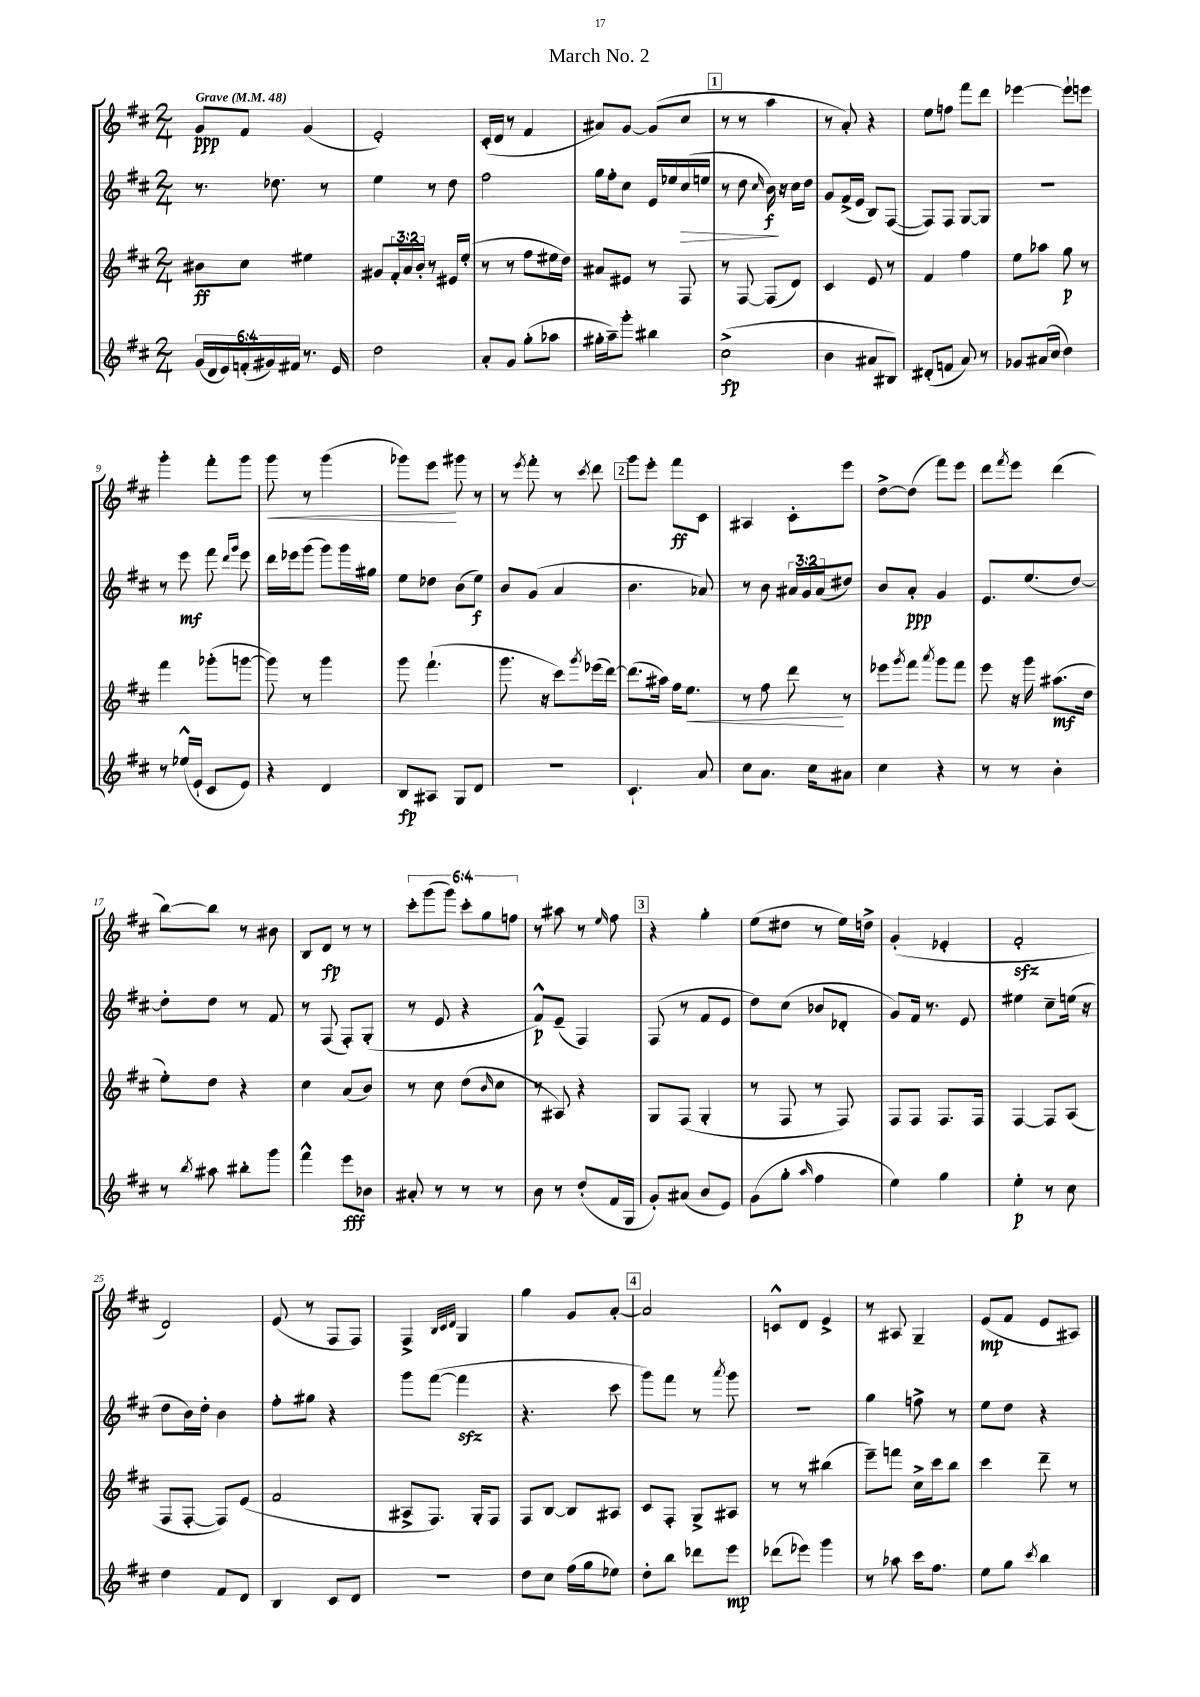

**kern	**kern	**kern	**kern
*staff4	*staff3	*staff2	*staff1
*clefG2	*clefG2	*clefG2	*clefG2
*k[f#c#]	*k[f#c#]	*k[f#c#]	*k[f#c#]
*M2/4	*M2/4	*M2/4	*M2/4
*MM48	*MM48	*MM48	*MM48
(24g	8b#	8.r	8g
24d	.	.	.
24e)	.	.	.
(24f'	8cc#	.	8f#
24g#)	.	.	.
.	.	8.dd-	.
24f#	.	.	.
8.r	4ee#	.	(4g
.	.	8r	.
16e	.	.	.
=	=	=	=
2dd	8g#	4ee	2e')
.	24f#'	.	.
.	24a	.	.
.	24b'	.	.
.	8r	8r	.
.	16e#	8dd	.
.	(16ee'	.	.
=	=	=	=
8a'	8r	2ff#	(16c#'
.	.	.	16d
8g	8r	.	8r
(8gg'	8ff#	.	4f#
8aa-	16ee#	.	.
.	16dd)	.	.
=	=	=	=
16gg#'	8a#	16gg	8a#)
16aa~)	.	16ff#'	.
8ggg'	8e#	8cc#	[8g
4bb#	8r	16e	(8g]
.	.	16ee-	.
.	8F#	(16cc#	8cc#
.	.	16ee	.
=	=	=	=
(2cc#^	8r	8r	8r
.	[8F#	8dd	8r
.	.	16qqcc#	.
.	(8F#]	16b)	4aa
.	.	16r	.
.	8d)	16cc#	.
.	.	16dd	.
=	=	=	=
4b	4c#	8g	8r
.	.	(16f#^	8a')
.	.	16e	.
8a#	8e	8B)	4r
8B#)	8r	([8F#	.
=	=	=	=
(8d#'	4f#	8F#])	8ee
8f	.	8F#	8ff
8a)	4ff#	[8G	8fff#
8r	.	8G]	8ddd
=	=	=	=
8g-	8ee	2r	[4eee-
(16a#	8aa-	.	.
16cc#	.	.	.
4dd)	8gg	.	8eee-`]
.	8r	.	8eee
=	=	=	=
8r	4fff#	8r	4ggg'
(16ee-^^	.	8eee	.
16e`	.	.	.
8c#	(8ggg-'	8fff#	8fff#'
.	.	16qqddd	.
.	.	16qqggg	.
8e)	[8ggg	8eee	8ggg
=	=	=	=
4r	8ggg])	16ddd	8ggg
.	.	16eee-	.
.	8r	(8ggg	8r
4d	4ggg	8ggg)	(4ggg
.	.	16ggg	.
.	.	16gg#	.
=	=	=	=
8B	8ggg	8ee	8ggg-)
8A#	(4.fff#`	8dd-	8eee
8G	.	(8b	8ggg#
8d	.	8ee)	8r
=	=	=	=
2r	8.ggg	8b	8r
.	.	.	8qeee
.	.	(8g	8fff#'
.	16r	.	.
.	8ccc#)	4a	8r
.	8qggg	.	8qccc#
.	(16eee-	.	8ddd
.	[16ddd)	.	.
=	=	=	=
4.c#`	(8.ddd]	4.b	8ggg
.	.	.	8eee'
.	16aa#)	.	.
.	16ff#	.	8fff#
.	8.ee	.	.
8a	.	8a-)	8c#
=	=	=	=
8cc#	8r	8r	4A#
8.a	8ff#	8b	.
.	8ddd	24a#	8c#'
.	.	24g	.
16cc#	.	.	.
.	.	(24a#	.
8a#	8r	8dd#)	8eee
=	=	=	=
4cc#	8eee-	8b	[8dd^
.	8qggg	.	.
.	8fff#	8a'	(8dd]
.	8qaaa	.	.
4r	8ggg	4g	8fff#)
.	8fff#	.	8eee
=	=	=	=
8r	8eee	8.e	8ddd
.	.	.	8qfff#
8r	16r	.	8eee
.	16ggg	(8.ee	.
4b'	(8.aa#	.	(4ddd
.	.	[8dd)	.
.	16dd	.	.
=	=	=	=
8r	8ee')	8dd']	[8bb)
8qbb	.	.	.
8aa#	8dd	8dd	8bb]
8bb#'	4r	8r	8r
8ggg	.	8f#	8b#
=	=	=	=
4fff#^^	4cc#	8r	8B
.	.	(8F#	8d
8eee	(8a	8F#')	8r
8b-	8b)	(8G'	8r
=	=	=	=
8a#'	8r	8r	12ccc#'
.	.	.	(12ggg
8r	8cc#	8e	.
.	.	.	12ggg)
8r	(8dd	4r	12ccc#'
.	.	.	12gg
.	16qqb	.	.
8r	8cc#	.	.
.	.	.	12ff
=	=	=	=
8b	8r	8f#^^)	8r
8r	8A#)	(8e~	8aa#
(8dd'	4r	4F#)	8r
.	.	.	16qqee
16f#	.	.	8ff#
16G	.	.	.
=	=	=	=
8g')	8G	(8F#	4r
(8a#	(8F#	8r	.
8b	4G'	8f#	4gg'
8e)	.	8e	.
=	=	=	=
(8g	8r	8dd)	(8ee
8gg'	8F#	(8cc#	8dd#
16qqaa	.	.	.
4ff#	8r	8b-	8r
.	8F#)	8d-'	16ee)
.	.	.	16dd^
=	=	=	=
4ee)	8F#	8g)	(4g'
.	8F#	16f#	.
.	.	8.r	.
4gg	8.F#	.	4e-'
.	.	8e	.
.	16F#	.	.
=	=	=	=
4ee'	[4F#	4ee#	2f#'
8r	8F#]	8cc#~	.
8cc#	(8A	(16ee	.
.	.	16r	.
=	=	=	=
4dd	8F#	8dd	2d)
.	[8F#'	16b)	.
.	.	16dd'	.
8f#	8F#])	4b	.
8d	(8e	.	.
=	=	=	=
4B	2f#	8ff#'	(8e
.	.	8gg#	8r
8c#	.	4r	8F#
8d	.	.	8F#)
=	=	=	=
2r	8A#^	8ggg	4F#^
.	8.F#)	([8fff#	.
.	.	.	32qqB
.	.	.	32qqc#
.	.	.	32qqd
.	.	4fff#]	4G
.	16G'	.	.
.	8F#	.	.
=	=	=	=
8dd	8F#	4.r	4gg
8cc#	[8B	.	.
(16ff#	8B]	.	8g
16gg	.	.	.
8ee-)	8A#	8ccc#	[8a'
=	=	=	=
8dd'	8c#	8ggg)	2a]
8bb	8F#'	8fff#	.
8ddd-	8G^	8r	.
.	.	8qaaa	.
8eee	8A#	8ggg	.
=	=	=	=
(8ddd-	8r	2r	8c^^
8eee-)	8r	.	8d
4ggg	(4bb#	.	4e^
=	=	=	=
8r	8eee~)	4gg	8r
8aa-	8fff	.	8A#
16ccc#	16cc#^	8ff^	4G~
8.ff#	16ccc#	.	.
.	8bb	8r	.
=	=	=	=
8ee	4ccc#	8ee	(8e
8gg	.	8dd	8f#
8qccc#	.	.	.
4bb	8ddd~	4r	8e
.	8r	.	8A#)
==	==	==	==
*-	*-	*-	*-
